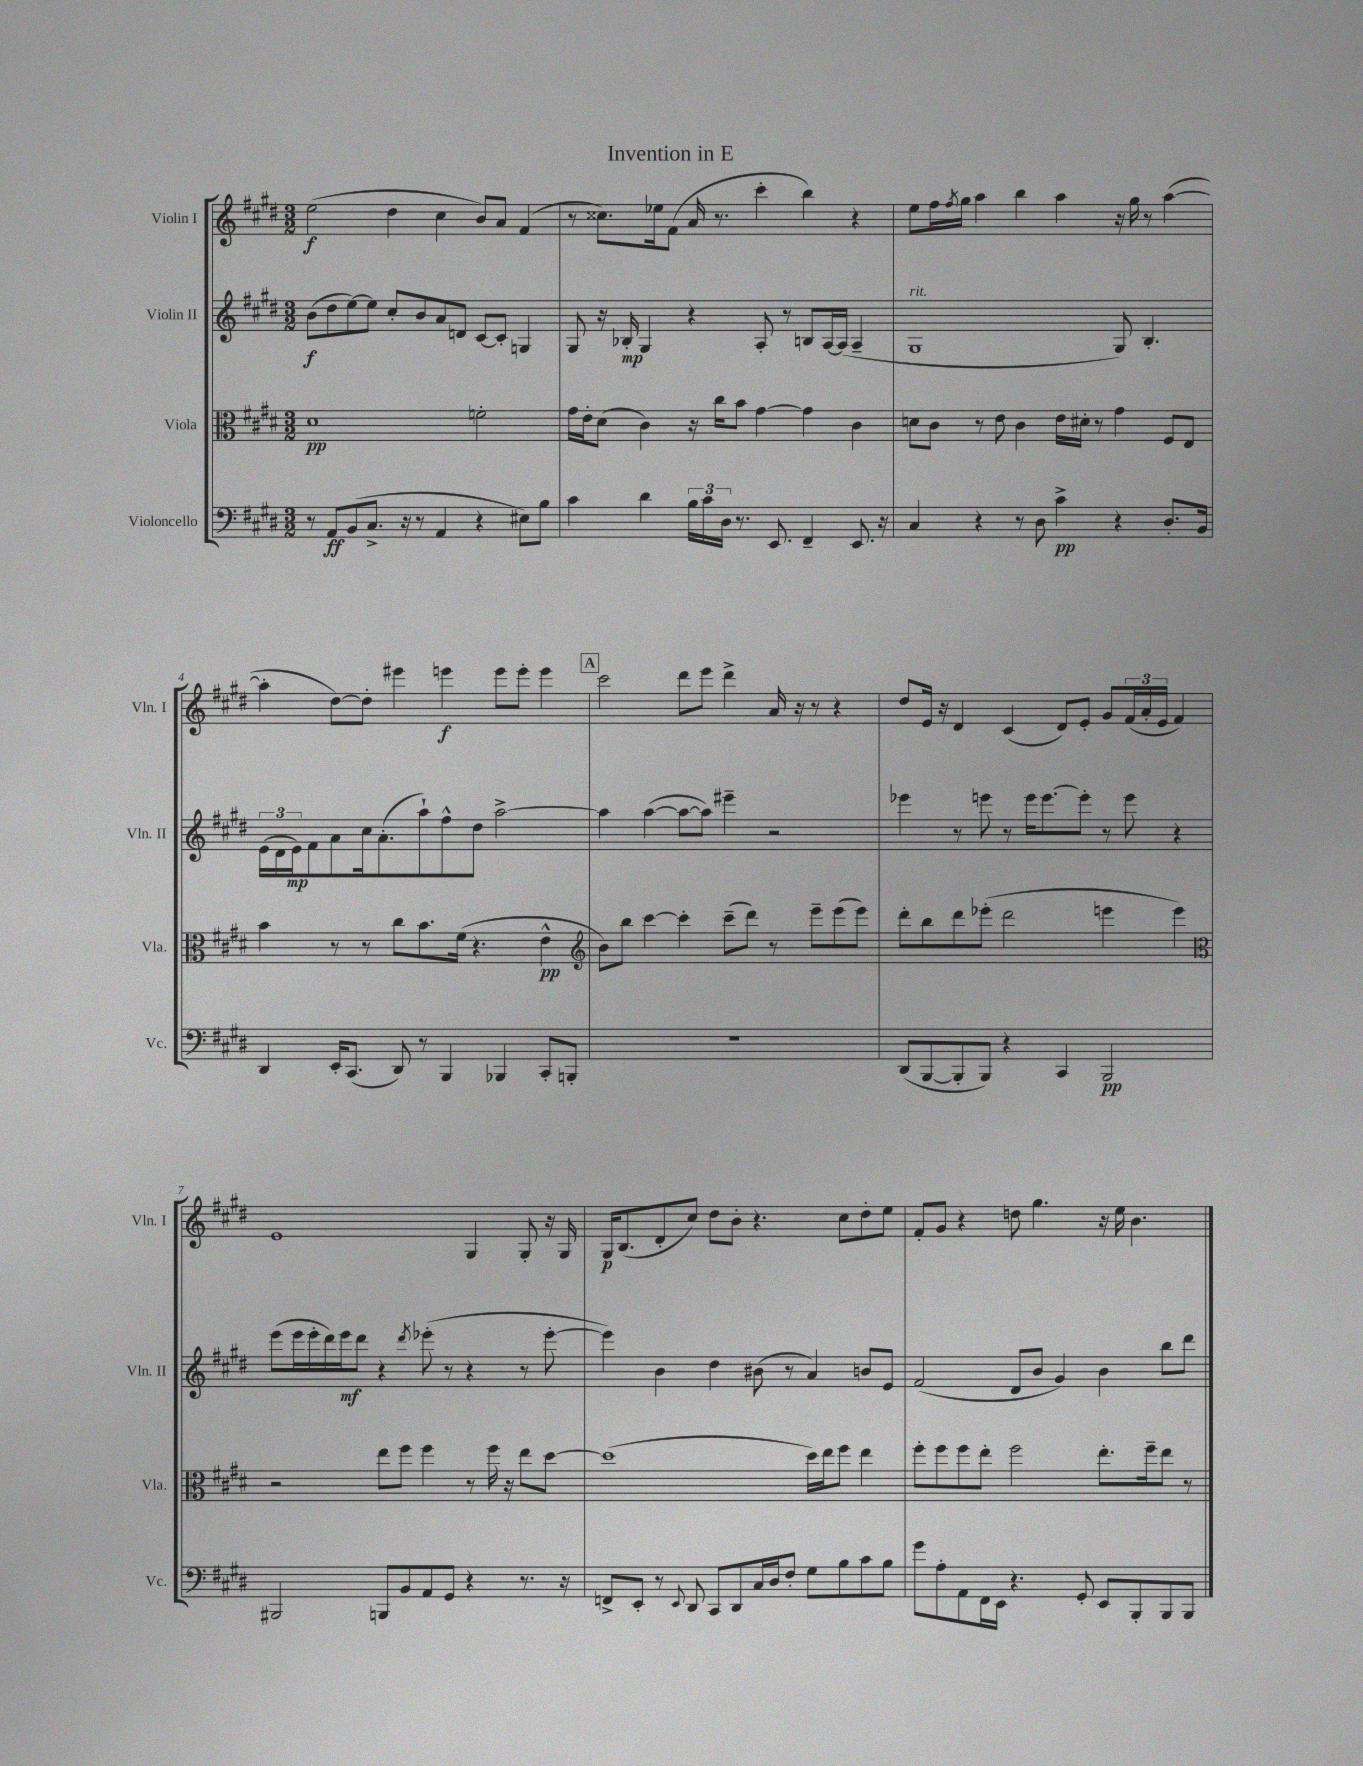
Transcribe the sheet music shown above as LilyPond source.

\header { title = "Invention in E" }
<<
\new StaffGroup <<
\new Staff = "s0" \with { instrumentName = "Violin I" shortInstrumentName = "Vln. I" } {
    \clef treble \key e \major \numericTimeSignature \time 3/2
    e''2\f( dis''4 cis''4 b'8) a'8 fis'4( |
    r8 cisis''8.) ees''16 fis'8( a'16 r8. cis'''4-. b''4) r4 |
    e''8 fis''16 \acciaccatura { fis''8 } gis''16 a''4 b''4 a''4 r16 gis''16 r8 a''4~( |
    a''4-. dis''8~) dis''8-. eis'''4 e'''4\f e'''8 e'''8-. e'''4 |
    \mark \markup { \box "A" } cis'''2 dis'''8 e'''8 dis'''4-> a'16 r16 r8 r4 |
    dis''8 e'16 r16 dis'4 cis'4( dis'8) e'8-. gis'8 \tuplet 3/2 { fis'16( a'16-. e'16 } fis'4) |
    e'1 gis4 gis8-. r16 gis16 |
    gis16\p b8.( dis'8-. cis''8) dis''8 b'8-. r4. cis''8 dis''8-. e''8 |
    fis'8-. gis'8 r4 d''8 gis''4. r16 e''16 b'4. \bar "|." |
}
\new Staff = "s1" \with { instrumentName = "Violin II" shortInstrumentName = "Vln. II" } {
    \clef treble \key e \major \numericTimeSignature \time 3/2
    b'8\f( dis''8 e''8~) e''8 cis''8-. b'8 a'8 d'8 cis'8~ cis'8-. g4 |
    gis8 r16 bes16-.\mp gis4 r4 a8-. r8 b8 a16~ a16( a4-- |
    gis1^\markup { \italic "rit." } gis8) b4.-. |
    \tuplet 3/2 { e'16( dis'16 e'16\mp) } fis'8 a'8 cis''16 a'8.-.( a''8-!) fis''8-^ dis''8 a''2~-> |
    \mark \markup { \box "A" } a''4 a''4~( a''8~ a''8) eis'''4-- r2 |
    ees'''4 r8 e'''8 r8 e'''16 e'''8.~ e'''8-. r8 e'''8 r4 |
    e'''8( e'''16 e'''16-. dis'''16) e'''16\mf dis'''8 r4 \acciaccatura { dis'''8 } ees'''8-.( r8 r4 r8 ees'''8~-. |
    ees'''4) b'4 dis''4 bis'8( r8 a'4) b'8 e'8 |
    fis'2( dis'8 b'8 gis'4) b'4 b''8 dis'''8 \bar "|." |
}
\new Staff = "s2" \with { instrumentName = "Viola" shortInstrumentName = "Vla." } {
    \clef alto \key e \major \numericTimeSignature \time 3/2
    dis'1\pp f'2-. |
    gis'16 e'16-. dis'8( cis'4) r16 cis''16 b'8 gis'4~ gis'4 cis'4 |
    d'8 cis'8 r8 e'8 cis'4 e'16 dis'16-. r8 gis'4 fis8 e8 |
    b'4 r8 r8 cis''8 b'8. fis'16( r4. e'4-^\pp |
    \mark \markup { \box "A" } \clef treble b'8) b''8 cis'''4~ cis'''4-. cis'''8--( dis'''8) r8 e'''8-- e'''8( e'''8) |
    dis'''8-. b''8 dis'''8 ees'''8-.( dis'''2 e'''4 e'''4) |
    \clef alto r2 e''8 fis''8 fis''4 r8 fis''16 r16 e''8 dis''8~ |
    dis''1( dis''16) e''16 fis''8 e''4 |
    fis''8-. fis''8 fis''8 e''8-. fis''2 e''8.-. fis''16-- e''8 r8 \bar "|." |
}
\new Staff = "s3" \with { instrumentName = "Violoncello" shortInstrumentName = "Vc." } {
    \clef bass \key e \major \numericTimeSignature \time 3/2
    r8 a,8\ff b,8( cis8.-> r16 r8 a,4 r4 eis8) b8 |
    cis'4 dis'4 \tuplet 3/2 { b16 cis'16 dis16 } r8. e,8. fis,4-- e,8. r16 |
    cis4 r4 r8 dis8 cis'4->\pp r4 dis8.-. b,16 |
    dis,4 e,16-. cis,8.( dis,8) r8 b,,4 bes,,4 cis,8-. b,,8-. |
    \mark \markup { \box "A" } R1. |
    dis,8( b,,8~ b,,8-. b,,8) r4 cis,4 b,,2\pp |
    bis,,2 b,,8 b,8 a,8 gis,8 r4 r8. r16 |
    f,8-> e,8-. r8 \appoggiatura { e,8 } dis,8 cis,8 dis,8 cis16 dis16 fis8-. gis8 b8 cis'8 b8 |
    gis'8 a8-. a,8 fis,16 e,16 r4. gis,8-. e,8 b,,8-. b,,8 b,,8 \bar "|." |
}
>>
>>
